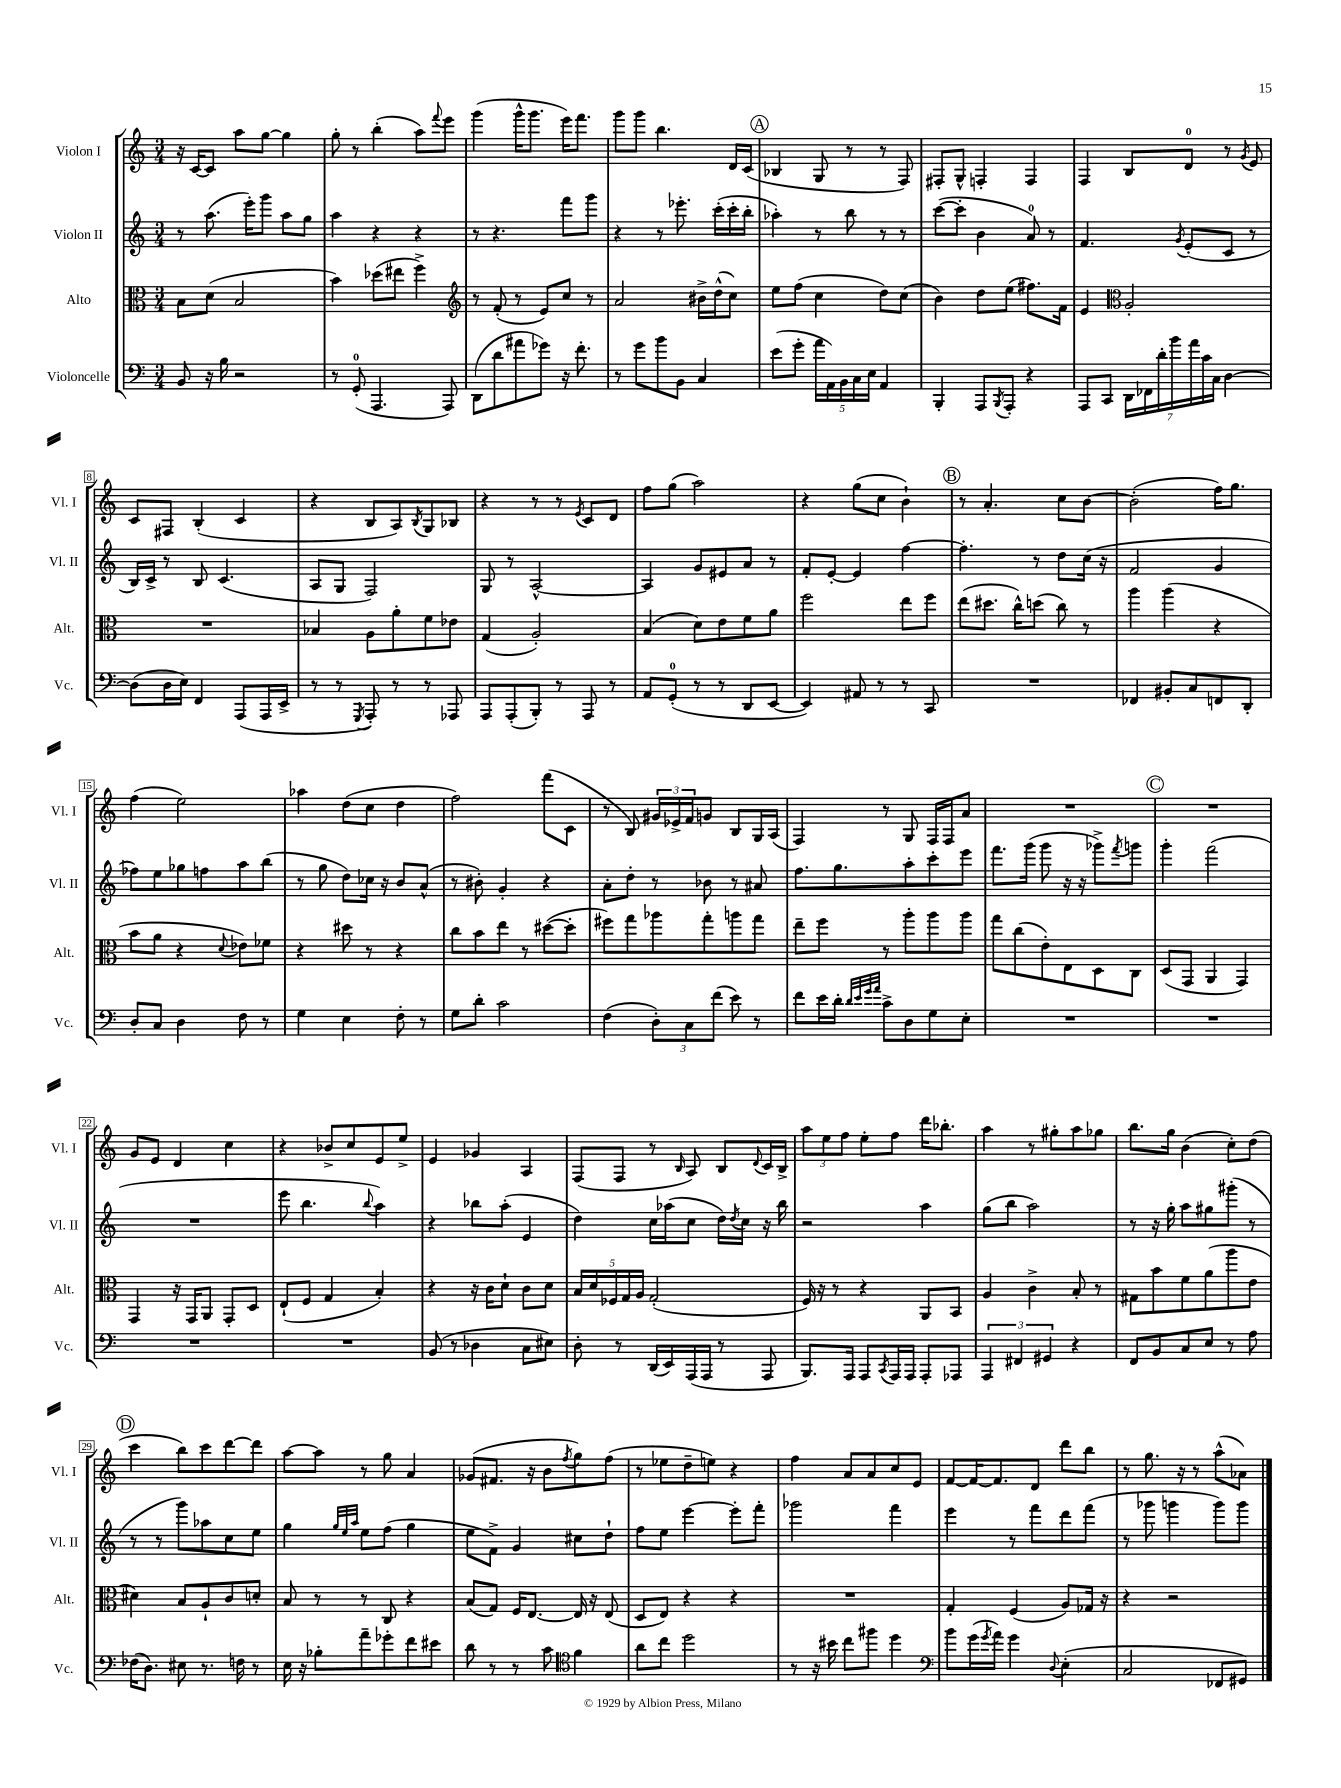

**kern	**kern	**kern	**kern
*staff4	*staff3	*staff2	*staff1
*clefF4	*clefC3	*clefG2	*clefG2
*k[]	*k[]	*k[]	*k[]
*M3/4	*M3/4	*M3/4	*M3/4
8BB	8B	8r	16r
.	.	.	[16c
16r	(8d	(8.aa	8c]
16B	.	.	.
2r	2B	.	8aa
.	.	16eee')	.
.	.	8ggg	[8gg
.	.	8aa	4gg]
.	.	8gg	.
=	=	=	=
8r	4b)	4aa	8gg'
(8GG'	.	.	8r
4.AAA	(8dd-	4r	(4bb'
.	8ee#	.	.
.	4ff^)	4r	8aa)
.	.	.	8qqfff
8AAA)	.	.	8eee
=	=	=	=
*	*clefG2	*	*
(8DD	8r	8r	(4ggg
8d	(8f'	4.r	.
8a#	8r	.	16ggg^^
.	.	.	8.ggg
8g-)	8e)	.	.
16r	8cc	8fff	16eee)
8.f'	.	.	8.fff
.	8r	8ggg	.
=	=	=	=
8r	2a	4r	8ggg
8g	.	.	8ggg
8b	.	8r	4.bb
8BB	.	8.eee-'	.
4C	16b#^	.	.
.	(16dd^^	(16ccc'	.
.	8cc)	16ccc'	16d
.	.	16bb'	(16c
=	=	=	=
(8e	8ee	4aa-')	4B-
8g'	(8ff	.	.
20a	4cc	8r	8G
20AA)	.	.	.
20BB	.	.	.
.	.	8bb	8r
20C	.	.	.
20E	.	.	.
4AA	8dd)	8r	8r
.	(8cc	8r	8F)
=	=	=	=
4BBB'	4b)	([8ccc	8F#'
.	.	8ccc']	8G^^
8AAA	8dd	4b	4F'
8qBBB	.	.	.
8AAA'	(8ee	.	.
4r	8.ff#)	8a)	4F
.	.	8r	.
.	16f	.	.
=	=	=	=
8AAA	4e	4.f	4F
8CC	.	.	.
*	*clefC3	*	*
28DD	2A'	.	8B
28FF-	.	.	.
28d'	.	.	.
28b	.	.	.
.	.	8qg	.
.	.	(8e'	8d
28a	.	.	.
28c	.	.	.
28C	.	.	.
[4D	.	8c	8r
.	.	.	8qg
.	.	8r	8e
=	=	=	=
(8D]	2.r	16B)	8c
.	.	16c^	.
16D	.	8r	8F#
16E)	.	.	.
4FF	.	8B	(4B'
.	.	(4.c	.
(8AAA	.	.	4c
16AAA	.	.	.
16EE^	.	.	.
=	=	=	=
8r	4B-	8A	4r
8r	.	8G	.
8qGGG	.	.	.
8AAA')	8A	2F)	8B
8r	8a'	.	8A)
.	.	.	8qB
8r	8f	.	8G
8AAA-	8e-	.	8B-
=	=	=	=
8AAA	(4G	8G	4r
(8AAA'	.	8r	.
8BBB')	2A')	[2A^^	8r
8r	.	.	8r
.	.	.	8qe
8AAA	.	.	8c
8r	.	.	8d
=	=	=	=
8AA	(4B	4A]	8ff
(8GG'	.	.	(8gg
8r	8d)	8g	2aa)
8r	8e	8e#	.
8DD	8f	8a	.
[8EE	8a	8r	.
=	=	=	=
4EE])	2ff	8f'	4r
.	.	[8e'	.
8AA#	.	4e]	(8gg
8r	.	.	8cc
8r	8ee	[4ff	4b`)
8CC	8ff	.	.
=	=	=	=
2.r	(8ee	4.ff']	8r
.	8.dd#	.	4.a'
.	16cc^^)	.	.
.	(8dd	8r	.
.	8cc)	8dd	8cc
.	8r	(16cc	[8b
.	.	16r	.
=	=	=	=
4FF-	4aa	2f	(2b']
8BB#'	(4aa	.	.
8C	.	.	.
8FF	4r	4g	16ff)
.	.	.	8.gg
8DD'	.	.	.
=	=	=	=
8D'	8b	8ff-)	(4ff
8C	8a	8ee	.
4D	4r	8gg-	2ee)
.	.	8ff	.
.	8qqd	.	.
8F	8e-)	8aa	.
8r	8f-	(8bb	.
=	=	=	=
4G	4r	8r	4aa-
.	.	8gg	.
4E	8dd#	8dd)	(8dd
.	8r	16cc-	8cc
.	.	16r	.
8F'	4r	8b	4dd
8r	.	(8a^^	.
=	=	=	=
8G	8cc	8r	2ff)
8d'	8b	8b#')	.
2c	8ee	4g'	.
.	8r	.	.
.	([8dd#	4r	(8fff
.	8dd#']	.	8c
=	=	=	=
(4F	8ff#)	8a'	8r
.	8gg	8dd'	8B)
12D')	8aa-	8r	24g#
.	.	.	24e-^
12C	.	.	24f
.	8gg'	8b-	8g
(12f	.	.	.
8e)	8aa	8r	8B
8r	8gg	8a#	16G
.	.	.	(16A
=	=	=	=
8f	8ee~	8.ff	4F)
16e	8ff	.	.
16d'	.	8.gg	.
32qqd	.	.	.
32qqe	.	.	.
32qqg	.	.	.
32qqa	.	.	.
8c^	8r	.	8r
8D	8aa'	8aa'	8G
8G	8aa	8ccc'	16F
.	.	.	16F
8E'	8aa	8eee	8a
=	=	=	=
2.r	8gg	8.fff	2.r
.	(8cc	.	.
.	.	(16ggg	.
.	8e')	8ggg	.
.	8E	16r	.
.	.	16r	.
.	8D	8ggg-^)	.
.	.	8qfff	.
.	8C	8ggg	.
=	=	=	=
2.r	(8D	4ggg'	2.r
.	8GG	.	.
.	4AA	(2fff	.
.	4GG)	.	.
=	=	=	=
2.r	4GG	2.r	8g
.	.	.	8e
.	16r	.	4d
.	16GG	.	.
.	8AA	.	.
.	8GG'	.	4cc
.	8D	.	.
=	=	=	=
2.r	(8E`	8eee	4r
.	8F	4.bb	.
.	4G	.	8b-^
.	.	.	8cc
.	.	8qqbb	.
.	4B')	4aa)	8e
.	.	.	8ee^
=	=	=	=
(8BB	4r	4r	4e
8r	.	.	.
4D-	16r	8bb-	4g-
.	16c	.	.
.	8d`	(8aa'	.
8C	8c	4e	4A
8E#)	8d	.	.
=	=	=	=
8D'	20B	4dd)	(8F
.	20d	.	.
.	20F-	.	.
8r	.	.	8F
.	20G	.	.
.	20A	.	.
(16DD	(2G'	16cc	8r
16EE)	.	(16aa-	.
.	.	.	16qqB
(16AAA	.	8cc	8A)
16AAA	.	.	.
8r	.	16dd)	8B
.	.	8qdd	.
.	.	16cc	.
.	.	.	8qqd
8AAA	.	16r	16c
.	.	16bb	16B^
=	=	=	=
8.BBB)	16F)	2r	12aa
.	16r	.	.
.	.	.	12ee
.	8r	.	.
.	.	.	12ff
16AAA	.	.	.
8AAA	4r	.	8ee'
8qCC	.	.	.
16AAA	.	.	8ff
16AAA	.	.	.
8AAA'	8AA	4aa	16ddd
.	.	.	8.bb-'
8AAA-	8BB	.	.
=	=	=	=
6AAA	4A	(8gg	4aa
.	.	8bb	.
6FF#	.	.	.
.	4c^	2aa)	8r
6GG#	.	.	.
.	.	.	8gg#'
4r	8B'	.	8aa
.	8r	.	8gg-
=	=	=	=
8FF	8G#	8r	8.bb
8BB	8b	16r	.
.	.	16gg'	16gg
8C	8f	8aa	(4b
8E	(8a	8gg#	.
8r	8aa	(8ggg#'	8cc')
8A	8e	8r	(8dd
=	=	=	=
(16F-	4d#)	8r	4ccc
8.D)	.	.	.
.	.	8r	.
8E#	8B	8ggg)	8bb)
8.r	8A`	8aa-	8ccc
.	8c	8cc	[8ddd
16F	.	.	.
8r	8d'	8ee	8ddd]
=	=	=	=
16E	8B	4gg	[8aa
16r	.	.	.
8B-'	8r	.	8aa]
.	.	32qqgg	.
.	.	32qqee	.
.	.	32qqaa	.
8a~	8r	8ee	8r
8g-'	8C	(8ff	8gg
8f	4r	4gg	4a
8e#	.	.	.
=	=	=	=
8d	(8B	8ee	(8g-
8r	8G)	8f^)	8.f#
8r	16F	4g	.
.	[8.E	.	16r
8c	.	.	8b
*clefC4	*	*	*
.	.	.	8qff
4f	16E]	8cc#	8gg)
.	16r	.	.
.	(8E	8dd`	(8ff
=	=	=	=
8a	8D	8ff	8r
8cc	8E)	8ee	8ee-
2dd	4r	[4eee	8dd~
.	.	.	8ee)
.	4r	8eee']	4r
.	.	8fff'	.
=	=	=	=
8r	2.r	2ggg-	4ff
16r	.	.	.
16b#	.	.	.
8cc	.	.	8a
8ff#	.	.	8a
4dd	.	4fff	8cc
.	.	.	8e
=	=	=	=
*clefF4	*	*	*
8b	4G'	4eee	[8f
(16g	.	.	16f_
8qg	.	.	.
16a)	.	.	8.f]
4g	(4F	8r	.
.	.	8fff	8d
8qqD	.	.	.
(4E'	8A)	8ddd	8ddd
.	16G-	(8fff	8bb
.	16r	.	.
=	=	=	=
2C	4r	8r	8r
.	.	8ggg-	8.gg
.	2r	4ggg	.
.	.	.	16r
.	.	.	8r
8FF-	.	8ggg)	(8aa^^
8GG#)	.	8ggg	8a-)
==	==	==	==
*-	*-	*-	*-
